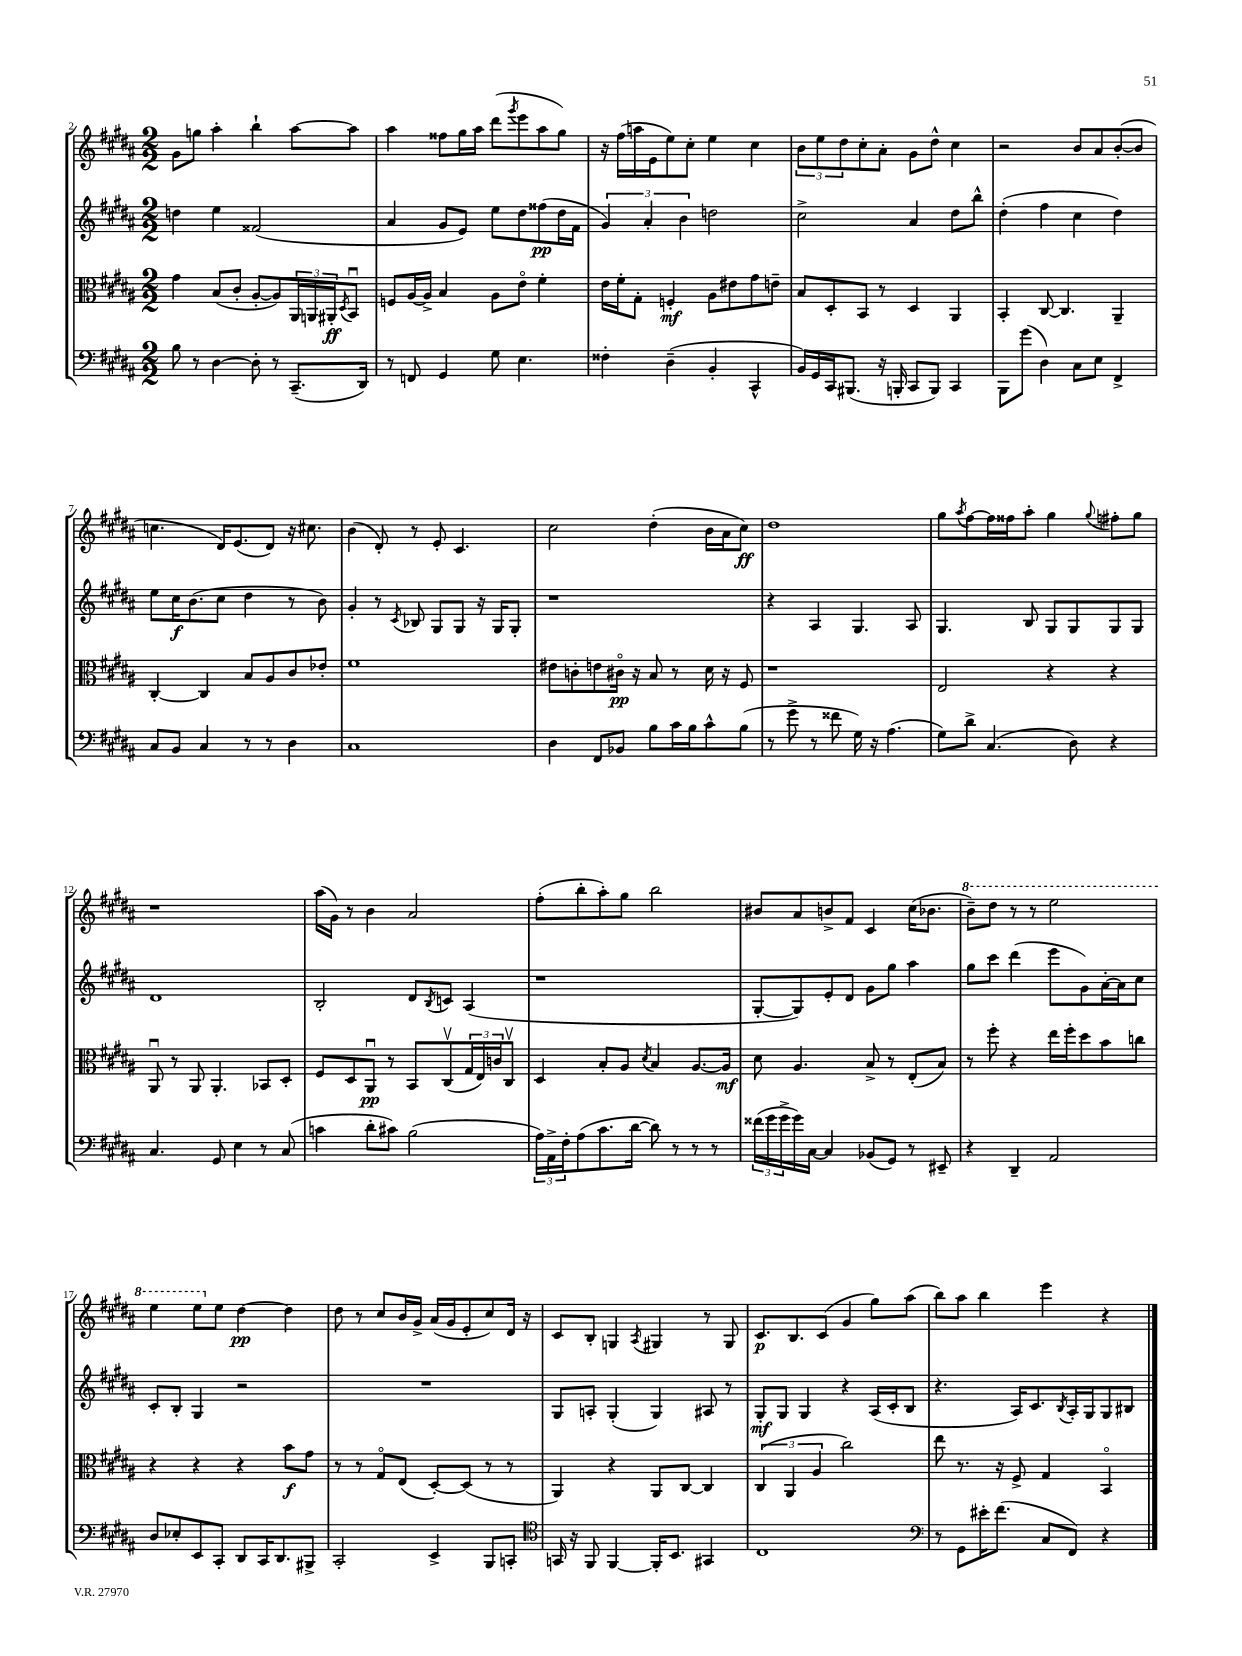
<<
\new StaffGroup <<
\new Staff = "s0" {
    \clef treble \key b \major \numericTimeSignature \time 2/2
    gis'8 g''8 ais''4-. b''4-! ais''8~ ais''8 |
    ais''4 fisis''8 gis''16 ais''16 dis'''8( \acciaccatura { gis'''8 } e'''8 ais''8 gis''8) |
    r16 fis''16( a''16 e'16 e''8) cis''8-. e''4 cis''4 |
    \tuplet 3/2 { b'8 e''8 dis''8 } cis''8-. ais'8-. gis'8 dis''8-^ cis''4 |
    r2 b'8 ais'8 b'8~-.( b'8 |
    c''4. dis'16) e'8.( dis'8) r16 cis''8. |
    b'4( dis'8-.) r8 e'8-. cis'4. |
    cis''2 dis''4-.( b'16 ais'16 cis''8\ff) |
    dis''1 |
    gis''8 \acciaccatura { ais''8 } fis''8~ fis''16 fisis''16 ais''8-. gis''4 \appoggiatura { gis''8 } fis''8-. gis''8 |
    r1 |
    ais''16( gis'16) r8 b'4 ais'2 |
    fis''8-.( b''8-. ais''8-.) gis''8 b''2 |
    bis'8 ais'8 b'8-> fis'8 cis'4 cis''16( bes'8. |
    \ottava #1 b''8--) dis'''8 r8 r8 e'''2 |
    e'''4 e'''8 \ottava #0 e''8 dis''4~\pp dis''4 |
    dis''8 r8 cis''8 b'16 gis'16-> ais'16( gis'16 e'8-. cis''8) dis'16 r16 |
    cis'8 b8-. g4 \acciaccatura { ais8 } gis4 r8 gis8 |
    cis'8.\p b8. cis'8( gis'4 gis''8) ais''8( |
    b''8) ais''8 b''4 e'''4 r4 \bar "|." |
}
\new Staff = "s1" {
    \clef treble \key b \major \numericTimeSignature \time 2/2
    d''4 e''4 fisis'2( |
    ais'4 gis'8 e'8) e''8 dis''8 fisis''8\pp( dis''16 fis'16 |
    \tuplet 3/2 { gis'4) ais'4-. b'4 } d''2 |
    cis''2-> ais'4 dis''8 b''8-^ |
    dis''4-.( fis''4 cis''4 dis''4) |
    e''8 cis''16\f b'8.( cis''8 dis''4 r8 b'8) |
    gis'4-. r8 \acciaccatura { cis'8 } bes8 gis8 gis8 r16 gis16 gis8-. |
    r1 |
    r4 ais4 gis4. ais8 |
    gis4. b8 gis8 gis8 gis8 gis8 |
    dis'1 |
    b2-. dis'8 \acciaccatura { b8 } c'8 ais4( |
    r1 |
    gis8~-. gis8) e'8-. dis'8 gis'8 gis''8 ais''4 |
    gis''8 cis'''8 dis'''4( e'''8 gis'8) ais'16~-. ais'16 cis''8 |
    cis'8-. b8-. gis4 r2 |
    R1 |
    gis8 a8-. gis4-.( gis4) ais8 r8 |
    gis8-.\mf gis8 gis4 r4 ais16( cis'16-. b8 |
    r4. ais16) cis'8. \acciaccatura { b8 } ais16-. gis16 gis8 bis8 \bar "|." |
}
\new Staff = "s2" {
    \clef alto \key b \major \numericTimeSignature \time 2/2
    gis'4 b8( cis'8-. ais8~-. ais8) \tuplet 3/2 { ais,16 a,16 ais,16-.\ff } \acciaccatura { dis8 } b,8\downbow |
    f8 ais16~ ais16-> b4 ais8 e'8\flageolet fis'4-. |
    e'16 fis'16-. gis8-. f4-.\mf ais8 eis'8 gis'8 e'8-- |
    b8 dis8-. b,8 r8 dis4 ais,4 |
    b,4-. cis8~ cis4. ais,4-- |
    cis4~-. cis4 b8 ais8 cis'8 ees'8-. |
    fis'1 |
    eis'8 c'8-. e'8 cis'16\flageolet\pp r16 b8 r8 dis'16 r16 fis8 |
    r1 |
    e2 r4 r4 |
    ais,8\downbow r8 ais,8 ais,4.-. bes,8 dis8-. |
    fis8 dis8 ais,8\downbow\pp r8 b,8 cis8\upbow( \tuplet 3/2 { gis16 e16) c'16 } cis8\upbow |
    dis4 b8-. ais8 \acciaccatura { dis'8 } b4 ais8.~ ais16\mf |
    dis'8 ais4. b8-> r8 e8-.( b8) |
    r8 fis''8-. r4 e''16 fis''16-. dis''8 b'8 c''8 |
    r4 r4 r4 b'8\f gis'8 |
    r8 r8 gis8\flageolet e8( dis8~-.) dis8( r8 r8 |
    ais,4) r4 ais,8 cis8~ cis4 |
    \tuplet 3/2 { cis4( ais,4 ais4 } cis''2) |
    e''8 r8. r16 fis8-> gis4 b,4\flageolet \bar "|." |
}
\new Staff = "s3" {
    \clef bass \key b \major \numericTimeSignature \time 2/2
    b8 r8 dis4~ dis8-. r8 cis,8.--( dis,16) |
    r8 f,8 gis,4 gis8 e4. |
    fisis4-. dis4--( b,4-. cis,4-^ |
    b,16) gis,16 cis,16 bis,,8.( r16 b,,16-. cis,8 b,,8) cis,4 |
    b,,8 gis'8( dis4) cis8 e8 fis,4-> |
    cis8 b,8 cis4 r8 r8 dis4 |
    cis1 |
    dis4 fis,8 bes,8 b8 cis'16 b16 cis'8-^ b8( |
    r8 gis'8-> r8 fisis'8 gis16) r16 ais4.( |
    gis8) dis'8-> cis4.( dis8) r4 |
    cis4. gis,8 e4 r8 cis8( |
    c'4 dis'8-. cis'8) b2( |
    \tuplet 3/2 { ais16) ais,16-> fis16-. } ais8( cis'8. dis'16~ dis'8) r8 r8 r8 |
    \tuplet 3/2 { fisis'16( gis'16 gis'16-> } gis'16) cis16~ cis4 bes,8( gis,8) r8 eis,8-- |
    r4 dis,4-- ais,2 |
    dis8 ees8-. e,8 cis,8-. dis,8 cis,16 dis,8. bis,,8-> |
    cis,2-. e,4-> b,,8 c,8-. |
    \clef tenor g,16 r16 fis,8 fis,4~ fis,16-. b,8. gis,4 |
    cis1 |
    \clef bass r8 gis,8 eis'16-. fis'8.( cis8 fis,8) r4 \bar "|." |
}
>>
>>
\layout { \context { \Score currentBarNumber = #2 } }
